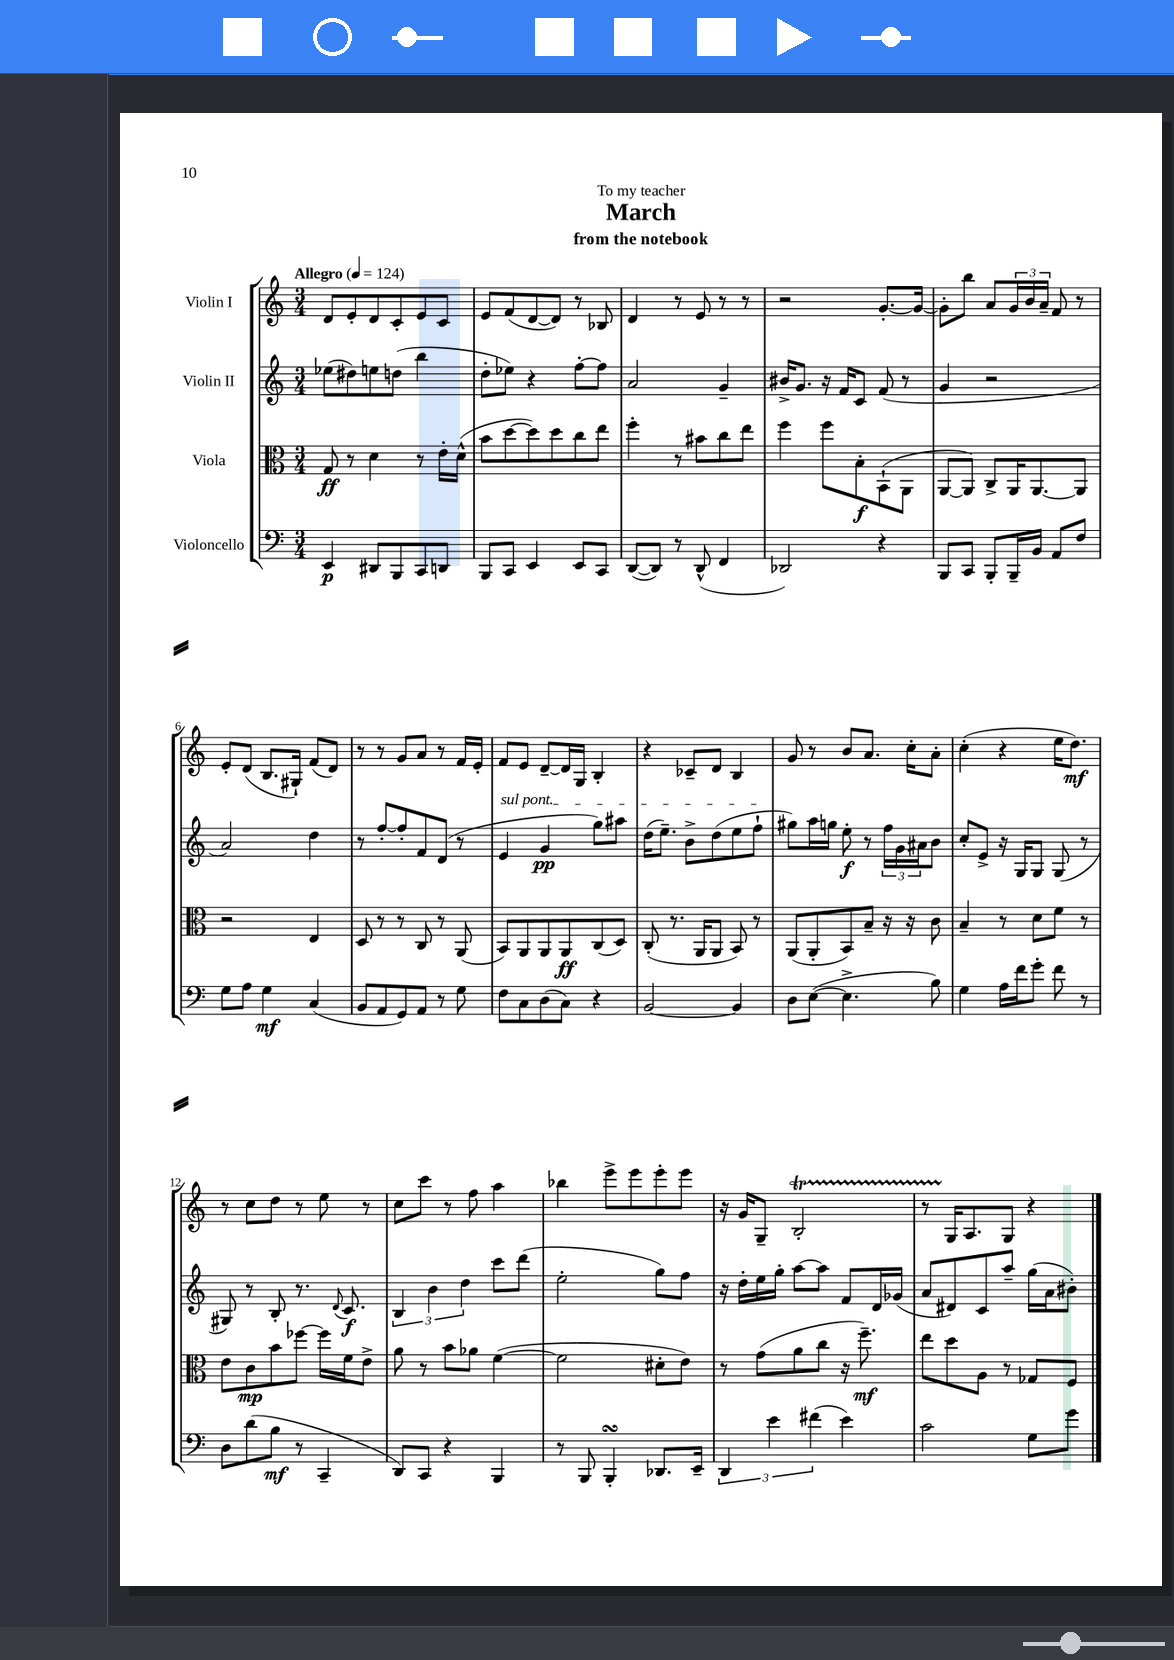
\header { title = "March" subtitle = "from the notebook" dedication = "To my teacher" }
<<
\new StaffGroup <<
\new Staff = "s0" \with { instrumentName = "Violin I" } {
    \clef treble \key c \major \numericTimeSignature \time 3/4 \tempo "Allegro" 4 = 124
    d'8 e'8-. d'8 c'8-. e'8 c'8 |
    e'8 f'8( d'8~ d'8) r8 bes8 |
    d'4 r8 e'8 r8 r8 |
    r2 g'8.~-. g'16~ |
    g'8-. b''8 a'8 \tuplet 3/2 { g'16 b'16 a'16-- } f'8 r8 |
    e'8-. d'8( b8. gis16-!) f'8( d'8) |
    r8 r8 g'8 a'8 r8 f'16 e'16-. |
    f'8 e'8 d'8~-- d'16 g16 b4-. |
    r4 ces'8-- d'8 b4 |
    g'8 r8 b'8 a'8. c''16-. a'8-. |
    c''4-.( r4 e''16 d''8.\mf) |
    r8 c''8 d''8 r8 e''8 r8 |
    c''8 c'''8 r8 f''8 a''4 |
    bes''4 e'''8-> e'''8 e'''8-. e'''8 |
    r16 g'16 g8-- b2-.\startTrillSpan |
    r8 g16\stopTrillSpan a8. g8 r4 \bar "|." |
}
\new Staff = "s1" \with { instrumentName = "Violin II" } {
    \clef treble \key c \major \numericTimeSignature \time 3/4
    ees''8( dis''8) e''8 d''8( b''4 |
    d''8-. ees''8) r4 f''8~-. f''8 |
    a'2 g'4-- |
    bis'16-> g'8. r16 f'16 c'8 f'8( r8 |
    g'4 r2 |
    a'2) d''4 |
    r8 f''8~-. f''8-. f'8 d'8( r8 |
    \once \override TextSpanner.bound-details.left.text = \markup { \italic "sul pont." } e'4\startTextSpan g'4\pp g''8) ais''8 |
    d''16( e''8.--) b'8-> d''8( e''8 f''8-!\stopTextSpan |
    gis''8) a''16 g''16 e''8-.\f r8 \tuplet 3/2 { f''16 g'16 ais'16 } b'8 |
    c''8-. e'8-> r16 g16 g8 g8( r8 |
    gis8) r8 b8-. r8. \appoggiatura { d'8 } c'8.\f |
    \tuplet 3/2 { b4 b'4 d''4 } c'''8 d'''8( |
    e''2-. g''8) f''8 |
    r16 d''16-. e''16 g''16-. a''8~ a''8 f'8 d'16 ges'16( |
    a'8 dis'8) c'8 a''8-- g''16( a'16 bis'8-.) \bar "|." |
}
\new Staff = "s2" \with { instrumentName = "Viola" } {
    \clef alto \key c \major \numericTimeSignature \time 3/4
    g8\ff r8 d'4 r8 e'16-. d'16-^( |
    b'8 d''8~ d''8) d''8 c''8 e''8 |
    f''4-. r8 bis'8 c''8 e''8 |
    f''4 f''8 b8-.\f b,8-!( a,8 |
    a,8~ a,8) c8-> a,16 a,8.~ a,8 |
    r2 e4 |
    d8 r8 r8 c8 r8 a,8( |
    b,8) a,8 a,8 a,8\ff c8( d8) |
    c8-.( r8. a,16 a,8 b,8) r8 |
    a,8( a,8-. b,8) b8-- r16 r16 c'8 |
    b4-- r8 d'8 f'8 r8 |
    e'8 c'8\mp b'8 fes''8~ fes''16 f'16 e'8-> |
    a'8 r8 b'8 aes'8 f'4~( |
    f'2 dis'8-. e'8) |
    r8 g'8( a'8 c''8 r16 f''8.--\mf) |
    e''8 d''8 a8 r8 ges8 f8 \bar "|." |
}
\new Staff = "s3" \with { instrumentName = "Violoncello" } {
    \clef bass \key c \major \numericTimeSignature \time 3/4
    e,4\p dis,8 b,,8 c,8 d,8 |
    b,,8 c,8 e,4 e,8 c,8 |
    d,8~( d,8) r8 d,8-^( f,4 |
    des,2) r4 |
    b,,8 c,8 b,,8-. b,,16-- b,16 a,8 f8 |
    g8 a8 g4\mf c4( |
    b,8 a,8 g,8) a,8 r8 g8 |
    f8 c8 d8( c8) r4 |
    b,2~ b,4 |
    d8 e8~( e4.-> b8) |
    g4 a16 f'16 g'8-. f'8 r8 |
    d8 d'8( b8\mf r8 c,4-- |
    d,8) c,8 r4 b,,4 |
    r8 b,,8 b,,4-.\turn des,8. e,16-- |
    \tuplet 3/2 { d,4 e'4 fis'4( } e'4) |
    c'2 g8 g'8 \bar "|." |
}
>>
>>
